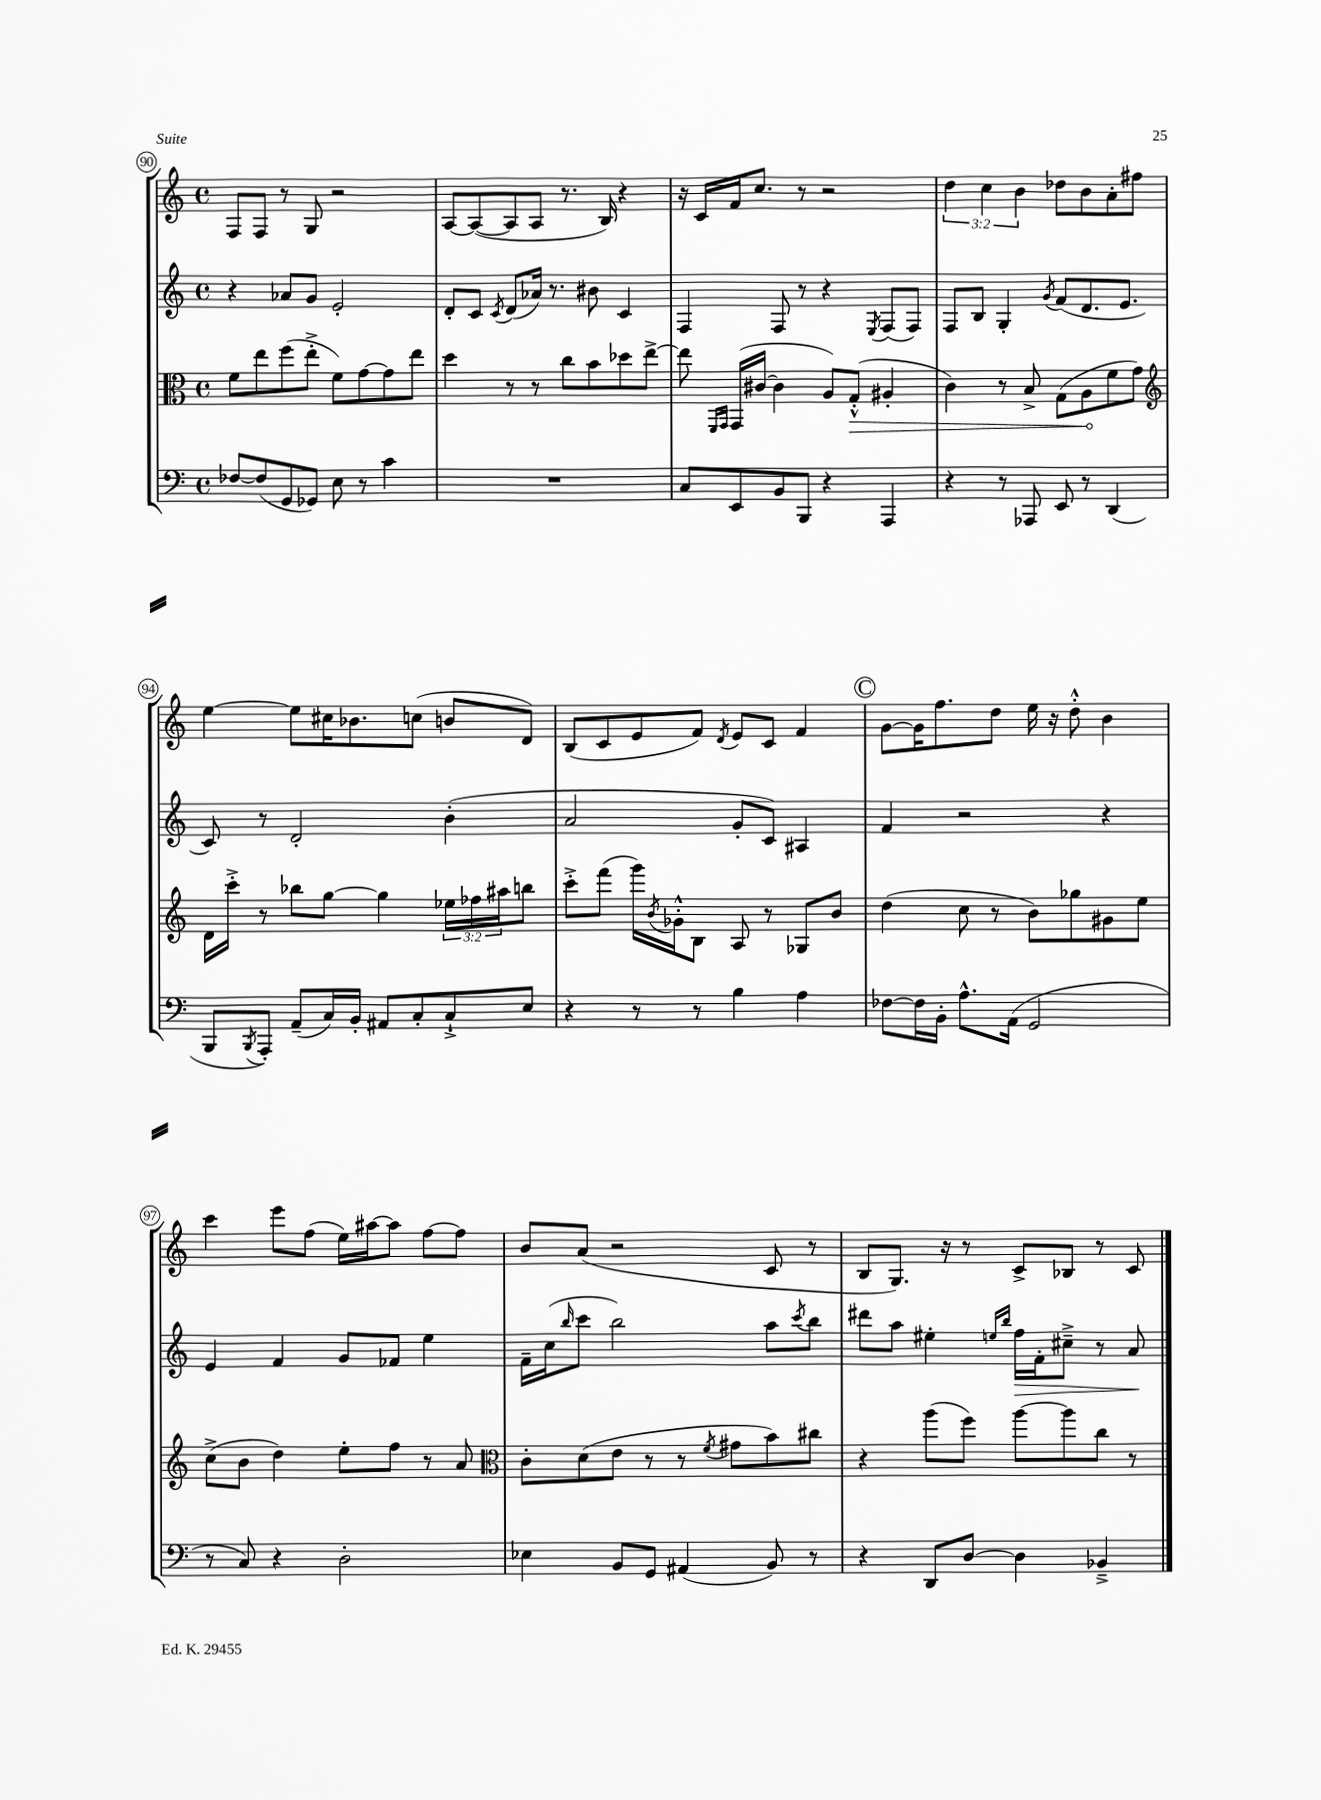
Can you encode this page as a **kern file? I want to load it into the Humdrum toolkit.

**kern	**kern	**dynam	**kern	**dynam	**kern
*part4	*part3	*part3	*part2	*part2	*part1
*staff4	*staff3	*staff3	*staff2	*staff2	*staff1
*clefF4	*clefC3	*	*clefG2	*	*clefG2
*k[]	*k[]	*	*k[]	*	*k[]
*M4/4	*M4/4	*	*M4/4	*	*M4/4
*met(c)	*met(c)	*	*met(c)	*	*met(c)
=90	=90	=90	=90	=90	=90
[8F-X/L	8f\L	.	4r	.	8F/L
(8F-/]	8ee\	.	.	.	8F/J
8GG/	(8ff\	.	8a-X/L	.	8r
8GG-X/J)	8ee'^\J	.	8g/J	.	8G/
8E\	8f\L)	.	2e'/	.	2r
8r	[8g\	.	.	.	.
4c\	8g\]	.	.	.	.
.	8ee\J	.	.	.	.
=91	=91	=91	=91	=91	=91
1r	4dd\	.	8d'/L	.	[8A/L
.	.	.	8c/J	.	(8A/_
.	.	.	8qc/	.	.
.	8r	.	(8d/L	.	8A/]
.	8r	.	16a-X/Jk)	.	8A/J
.	.	.	8.r	.	.
.	8cc\L	.	.	.	8.r
.	8b\	.	8b#X\	.	.
.	.	.	.	.	16B/)
.	8dd-X\	.	4c/	.	4r
.	[8ee^\J	.	.	.	.
=92	=92	=92	=92	=92	=92
8C/L	8ee\]	.	4F/	.	16r
.	.	.	.	.	16c/LL
.	16qqFF/LL	.	.	.	.
.	16qqGG/JJ	.	.	.	.
8EE/	(16GG/LL	.	.	.	16f/J
.	[16c#X/JJ	.	.	.	8.cc/J
8BB/	4c#\]	.	8F/	.	.
8BBB/J	.	.	8r	.	8r
4r	8A/L)	.	4r	.	2r
!	!	!LO:HP:b	!	!	!
.	(8G'^^/J	>	.	.	.
.	.	.	8qE/	.	.
4AAA/	4A#X'/	.	(8F/L	.	.
.	.	.	8F/J)	.	.
=93	=93	=93	=93	=93	=93
4r	4c\)	.	8F/L	.	6dd\
.	.	.	8B/J	.	.
.	.	.	.	.	6cc\
8r	8r	.	4G'/	.	.
.	.	.	.	.	6b\
8AAA-X/	8B^/	.	.	.	.
.	.	.	8qg/	.	.
8EE/	(8G\L	.	(8f/L	.	8dd-X\L
8r	8A\	.	8.d/	.	8b\
(4DD/	8f\	]	.	.	8a'\
.	.	.	8.e/J	.	.
.	8g\J)	.	.	.	8ff#X\J
!!LO:LB:g=z
=94	=94	=94	=94	=94	=94
*	*clefG2	*	*	*	*
8BBB/L	16d\LL	.	8c/)	.	[4ee\
.	16ccc'^\JJ	.	.	.	.
8qBBB/	.	.	.	.	.
8AAA'/J)	8r	.	8r	.	.
(8AA~/L	8bb-X\L	.	2d'/	.	8ee\L]
16C/L)	[8gg\J	.	.	.	16cc#X\K
16BB'/JJ	.	.	.	.	8.b-X\
8AA#X/L	4gg\]	.	.	.	.
8C'/	.	.	.	.	(8ccn\J
8C`^/	24ee-X\LL	.	(4b'\	.	8bn/L
.	24ff-X\	.	.	.	.
.	24aa#X\J	.	.	.	.
8E/J	8bbn\J	.	.	.	8d/J)
=95	=95	=95	=95	=95	=95
4r	8ccc'^\L	.	2a/	.	(8B/L
.	(8fff\J	.	.	.	8c/
8r	16ggg\LL)	.	.	.	8e/
.	8qb/	.	.	.	.
.	16g-X'^^\J	.	.	.	.
8r	8B\J	.	.	.	8f/J)
.	.	.	.	.	8qd/
4B\	8A/	.	8g'/L	.	8e/L
.	8r	.	8c/J)	.	8c/J
4A\	8G-X/L	.	4A#X/	.	4f/
.	8b/J	.	.	.	.
!!LO:REH:place=s1:t=C
=96	=96	=96	=96	=96	=96
[8F-X\L	(4dd\	.	4f/	.	[8g\L
16F-\L]	.	.	.	.	16g\K]
16BB'\JJ	.	.	.	.	8.ff\
8.A^^\L	8cc\	.	2r	.	.
.	8r	.	.	.	8dd\J
(16AA\Jk	.	.	.	.	.
2GG/	8b\L)	.	.	.	16ee\
.	.	.	.	.	16r
.	8gg-X\	.	.	.	8dd'^^\
.	8g#X\	.	4r	.	4b\
.	8ee\J	.	.	.	.
!!LO:LB:g=z
=97	=97	=97	=97	=97	=97
8r	(8cc^\L	.	4e/	.	4ccc\
8C/)	8b\J	.	.	.	.
4r	4dd\)	.	4f/	.	8eee\L
.	.	.	.	.	(8ff\J
2D'\	8ee'\L	.	8g/L	.	16ee\LL)
.	.	.	.	.	[16aa#X\J
.	8ff\J	.	8f-X/J	.	8aa#\J]
.	8r	.	4ee\	.	[8ff\L
.	8a/	.	.	.	8ff\J]
=98	=98	=98	=98	=98	=98
*	*clefC3	*	*	*	*
4E-X\	8c'\L	.	16f~\LL	.	8b/L
.	.	.	(16cc\J	.	.
.	.	.	16qqbb/	.	.
.	(8d\	.	8ccc\J	.	(8a/J
8BB/L	8e\J	.	2bb\)	.	2r
8GG/J	8r	.	.	.	.
(4AA#X/	8r	.	.	.	.
.	8qf/	.	.	.	.
.	8g#X\L	.	.	.	.
8BB/)	8b\)	.	8aa\L	.	8c/
.	.	.	8qccc/	.	.
8r	8cc#X\J	.	8bb\J	.	8r
=99	=99	=99	=99	=99	=99
4r	4r	.	8ddd#X\L	.	8B/L
.	.	.	8aa\J	.	8.G/J)
8DD/L	(8aa\L	.	4ee#X'\	.	.
.	.	.	.	.	16r
[8D/J	8ff\J)	.	.	.	8r
.	.	.	16qqeen/LL	.	.
.	.	.	16qqbb/JJ	.	.
!	!	!	!	!LO:HP:b	!
4D\]	[8aa\L	.	16ff\LL	>	8c^/L
.	.	.	16f'\J	.	.
.	8aa\]	.	8cc#X~^\J	.	8B-X/J
4BB-X~^/	8cc\J	.	8r	.	8r
.	8r	.	8a/	.	8c/
.	.	.	.	]	.
==	==	==	==	==	==
*-	*-	*-	*-	*-	*-
